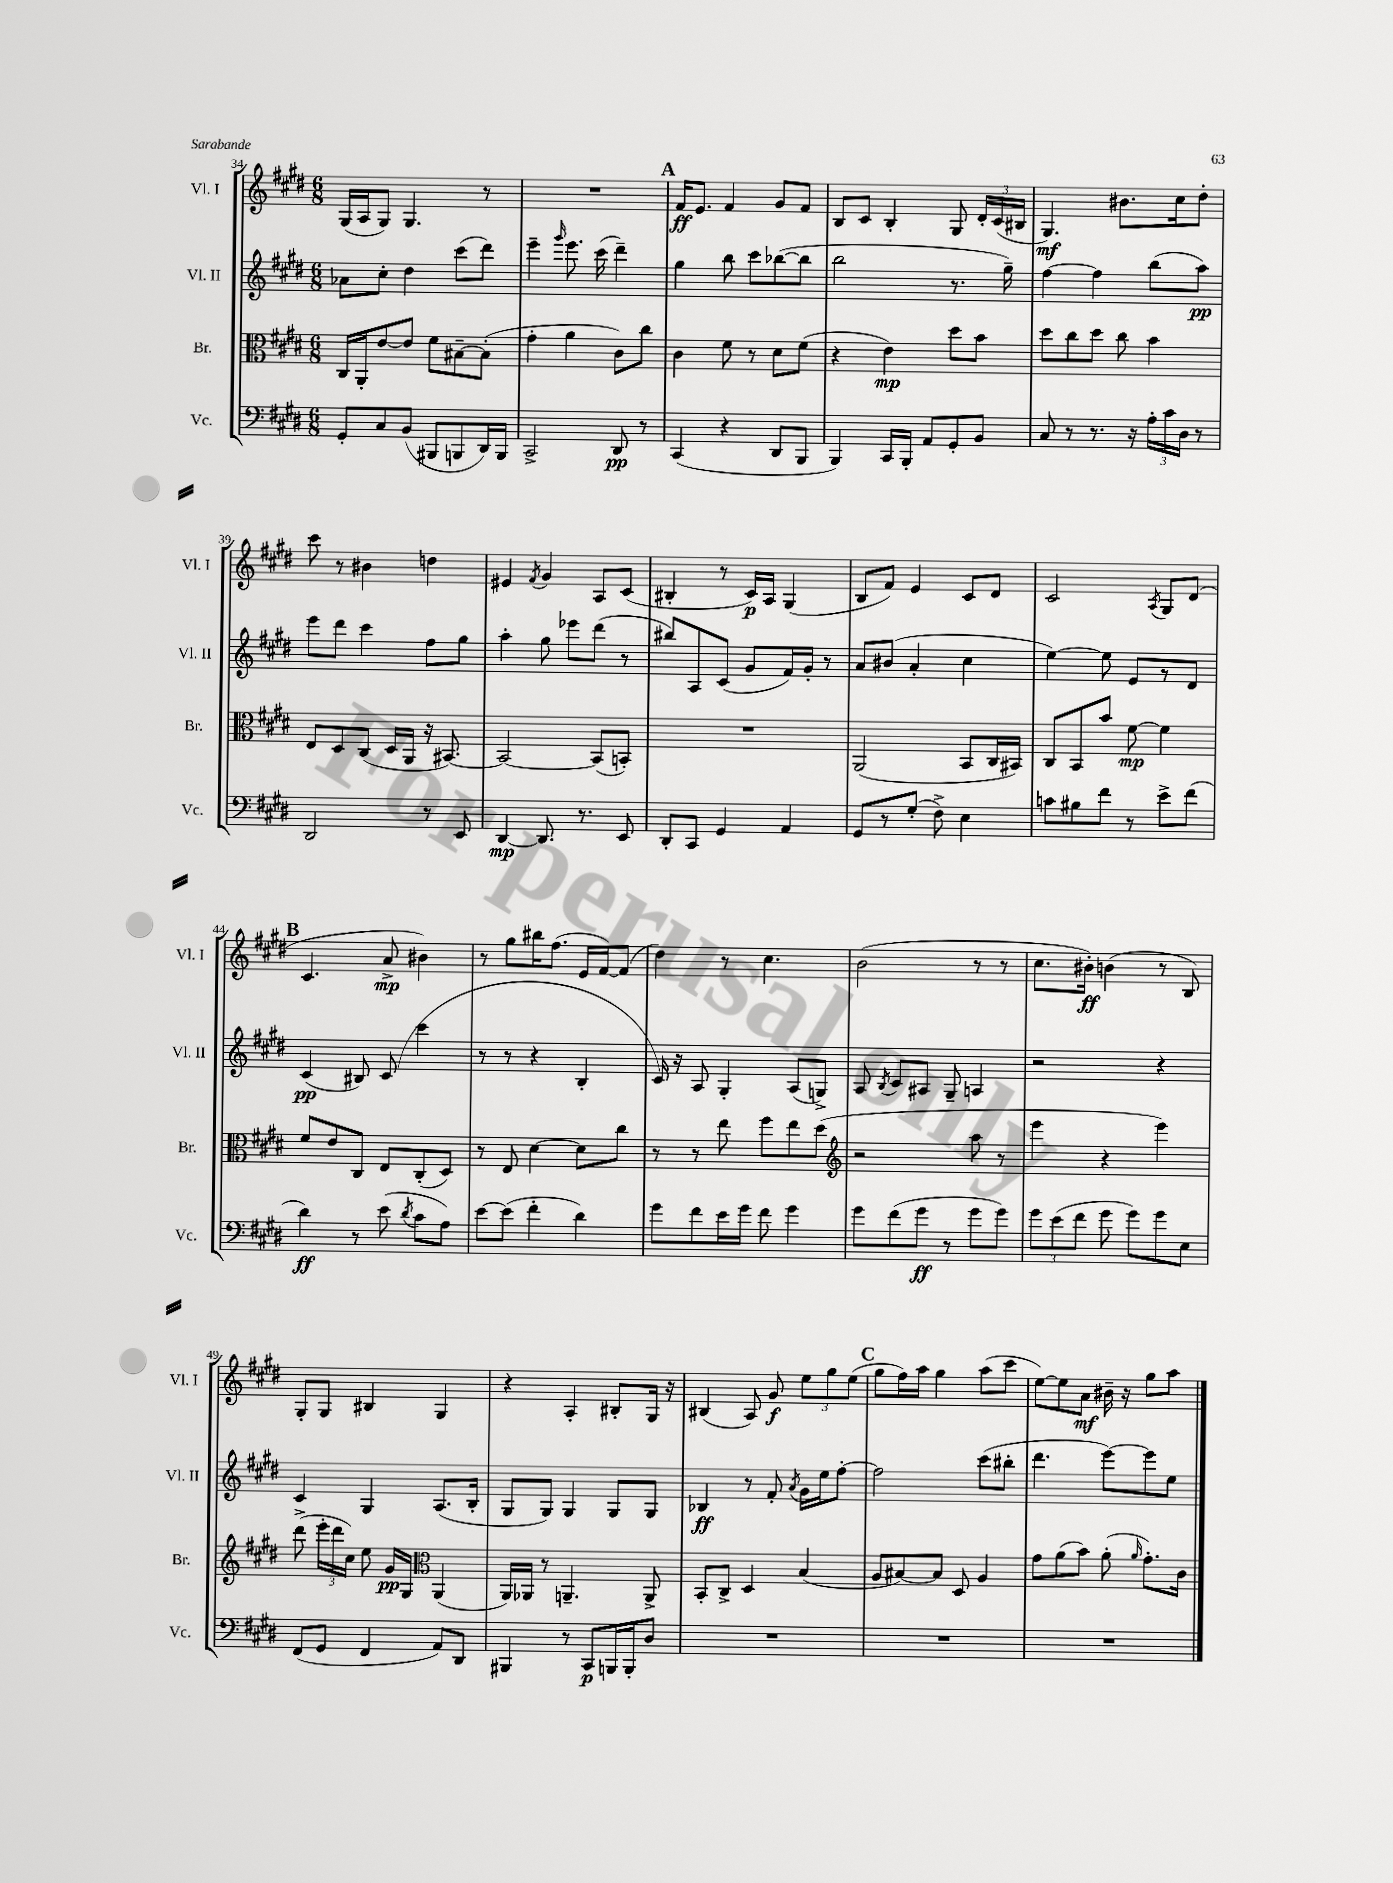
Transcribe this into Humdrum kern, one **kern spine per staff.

**kern	**dynam	**kern	**dynam	**kern	**dynam	**kern	**dynam
*part4	*part4	*part3	*part3	*part2	*part2	*part1	*part1
*staff4	*staff4	*staff3	*staff3	*staff2	*staff2	*staff1	*staff1
*I"Vc.	*	*I"Br.	*	*I"Vl. II	*	*I"Vl. I	*
*I'Vc.	*	*I'Br.	*	*I'Vl. II	*	*I'Vl. I	*
*clefF4	*	*clefC3	*	*clefG2	*	*clefG2	*
*k[f#c#g#d#]	*	*k[f#c#g#d#]	*	*k[f#c#g#d#]	*	*k[f#c#g#d#]	*
*M6/8	*	*M6/8	*	*M6/8	*	*M6/8	*
=34	=34	=34	=34	=34	=34	=34	=34
8GG#'/L	.	16C#/LL	.	8a-X\L	.	(16G#/LL	.
.	.	16AA'/J	.	.	.	16A/J	.
8C#/	.	[8e/	.	8cc#'\J	.	8G#/J)	.
(8BB/J	.	8e/J]	.	4dd#\	.	4.G#/	.
8BBB#X/L	.	8f#\L	.	.	.	.	.
8BBBn/	.	[8B#X~\	.	(8ccc#\L	.	.	.
16DD#/L)	.	(8B#'\J]	.	8ddd#\J)	.	8r	.
16BBB/JJ	.	.	.	.	.	.	.
=35	=35	=35	=35	=35	=35	=35	=35
2CC#^/	.	4g#'\	.	4eee~\	.	2.r	.
.	.	.	.	16qqggg#/	.	.	.
.	.	4a\	.	8.eee\	.	.	.
.	.	.	.	(16ccc#\	.	.	.
8DD#/	pp	8c#\L)	.	4ddd#~\)	.	.	.
8r	.	8cc#\J	.	.	.	.	.
!!LO:REH:place=s1:t=A
=36	=36	=36	=36	=36	=36	=36	=36
(4CC#/	.	4c#\	.	4gg#\	.	16f#/KL	ff
.	.	.	.	.	.	8.e/J	.
4r	.	8f#\	.	8bb\	.	4f#/	.
.	.	8r	.	8ccc#\L	.	.	.
8DD#/L	.	8d#\L	.	([8bb-X\	.	8g#/L	.
8BBB/J	.	(8f#\J	.	8bb-\J]	.	8f#/J	.
=37	=37	=37	=37	=37	=37	=37	=37
4BBB/)	.	4r	.	2bb\	.	8B/L	.
.	.	.	.	.	.	8c#/J	.
16CC#/LL	.	4e\)	mp	.	.	4B'/	.
16BBB'/JJ	.	.	.	.	.	.	.
8AA/L	.	.	.	.	.	.	.
8GG#'/	.	8dd#\L	.	8.r	.	8G#/	.
8BB/J	.	8b\J	.	.	.	24d#'/LL	.
.	.	.	.	.	.	(24c#/	.
.	.	.	.	16gg#~\)	.	.	.
.	.	.	.	.	.	24B#X/JJ	.
=38	=38	=38	=38	=38	=38	=38	=38
8C#/	.	8dd#\L	.	[4ff#\	.	4.G#/)	mf
8r	.	8cc#\	.	.	.	.	.
8.r	.	8dd#\J	.	4ff#\]	.	.	.
.	.	8cc#\	.	.	.	8.b#X\L	.
16r	.	.	.	.	.	.	.
24A'\LL	.	4b\	.	(8bb\L	.	.	.
24c#\	.	.	.	.	.	.	.
.	.	.	.	.	.	16cc#\k	.
24D#\JJ	.	.	.	.	.	.	.
8r	.	.	.	8aa\J)	pp	8dd#'\J	.
!!LO:LB:g=z
=39	=39	=39	=39	=39	=39	=39	=39
2DD#/	.	8E/L	.	8eee\L	.	8ccc#\	.
.	.	8D#/	.	8ddd#\J	.	8r	.
.	.	(8C#/J	.	4ccc#\	.	4b#X\	.
.	.	16D#/LL	.	.	.	.	.
.	.	16AA/JJ	.	.	.	.	.
8r	.	16r	.	8ff#\L	.	4ddn\	.
.	.	[8.BB#X/)	.	.	.	.	.
8EE/	.	.	.	8gg#\J	.	.	.
=40	=40	=40	=40	=40	=40	=40	=40
[4DD#/	mp	2BB#/_	.	4aa'\	.	4e#X/	.
.	.	.	.	.	.	8qf#/	.
8.DD#/]	.	.	.	8gg#\	.	4g#/	.
.	.	.	.	8eee-X\L	.	.	.
8.r	.	.	.	.	.	.	.
.	.	(8BB#/L]	.	(8ddd#\J	.	8A/L	.
8EE/	.	8BBn'/J)	.	8r	.	(8c#/J	.
=41	=41	=41	=41	=41	=41	=41	=41
8DD#'/L	.	2.r	.	8bb#X/L)	.	4B#X'/	.
8CC#/J	.	.	.	8A/	.	.	.
4GG#/	.	.	.	(8c#/J	.	8r	.
.	.	.	.	8g#/L	.	16c#/LL)	p
.	.	.	.	.	.	16A/JJ	.
4AA/	.	.	.	16f#/L)	.	(4G#/	.
.	.	.	.	16g#'/JJ	.	.	.
.	.	.	.	8r	.	.	.
=42	=42	=42	=42	=42	=42	=42	=42
8GG#/L	.	(2AA/	.	8a/L	.	8B/L	.
8r	.	.	.	(8b#X/J	.	8f#/J)	.
(8G#'/J	.	.	.	4a'/	.	4e/	.
8F#^\)	.	.	.	.	.	.	.
4E\	.	8BB/L	.	4cc#\	.	8c#/L	.
.	.	16C#/L	.	.	.	8d#/J	.
.	.	16BB#X/JJ)	.	.	.	.	.
=43	=43	=43	=43	=43	=43	=43	=43
8cn\L	.	8C#/L	.	[4ee\)	.	2c#/	.
8B#X\	.	8BB/	.	.	.	.	.
8f#\J	.	8b/J	.	8ee\]	.	.	.
8r	.	[8f#\	mp	8e/L	.	.	.
.	.	.	.	.	.	8qA/	.
8e^\L	.	4f#\]	.	8r	.	8G#/L	.
(8f#\J	.	.	.	8d#/J	.	(8d#/J	.
!!LO:LB:g=z
!!LO:REH:place=s1:t=B
=44	=44	=44	=44	=44	=44	=44	=44
4d#\)	ff	8f#/L	.	(4c#/	pp	4.c#/	.
.	.	8e/	.	.	.	.	.
8r	.	8C#/J	.	8B#X/)	.	.	.
(8e\	.	8E/L	.	(8c#/	.	8a^/	mp
8qd#/	.	.	.	.	.	.	.
8c#\L	.	(8C#'/	.	4ccc#\	.	4b#X\)	.
8A\J)	.	8D#/J)	.	.	.	.	.
=45	=45	=45	=45	=45	=45	=45	=45
[8e\L	.	8r	.	8r	.	8r	.
(8e\J]	.	8E/	.	8r	.	8gg#\L	.
4f#'\	.	[4d#\	.	4r	.	16bb#X\K	.
.	.	.	.	.	.	(8.ff#\J	.
4d#\)	.	8d#\L]	.	4B'/	.	16e/LL	.
.	.	.	.	.	.	[16f#/J)	.
.	.	8cc#\J	.	.	.	(8f#/J]	.
=46	=46	=46	=46	=46	=46	=46	=46
8g#\L	.	8r	.	16c#/)	.	4dd#\)	.
.	.	.	.	16r	.	.	.
8f#\	.	8r	.	8A/	.	.	.
16e\L	.	8ee\	.	4G#'/	.	8r	.
16g#\JJ	.	.	.	.	.	.	.
8f#\	.	8ff#\L	.	.	.	4.cc#\	.
4g#\	.	8ee\	.	(8A/L	.	.	.
.	.	(8dd#\J	.	8Gn^/J)	.	.	.
=47	=47	=47	=47	=47	=47	=47	=47
*	*	*clefG2	*	*	*	*	*
8g#\L	.	2r	.	8A/	.	(2b\	.
.	.	.	.	8qB/	.	.	.
(8f#\	.	.	.	8c#/L	.	.	.
8g#\J	ff	.	.	8A#X/J	.	.	.
8r	.	.	.	8G#~/	.	.	.
8g#\L	.	8aa\	.	4An/	.	8r	.
8g#\J)	.	8r	.	.	.	8r	.
=48	=48	=48	=48	=48	=48	=48	=48
12g#\L	.	4eee\	.	2r	.	8.cc#\L	.
(12e\	.	.	.	.	.	.	.
12f#\J	.	.	.	.	.	.	.
.	.	.	.	.	.	16b#X'\Jk)	ff
8g#\	.	4r	.	.	.	(4bn\	.
8g#\L)	.	.	.	.	.	.	.
8g#\	.	4eee\)	.	4r	.	8r	.
8E\J	.	.	.	.	.	8B/)	.
!!LO:LB:g=z
=49	=49	=49	=49	=49	=49	=49	=49
(8FF#/L	.	(8ddd#^\	.	4c#/	.	8G#'/L	.
8GG#/J	.	24eee'\LL	.	.	.	8G#/J	.
.	.	24ddd#\	.	.	.	.	.
.	.	24cc#\JJ)	.	.	.	.	.
4FF#/	.	8ee\	.	4G#/	.	4B#X/	.
.	.	16g#/LL	pp	.	.	.	.
.	.	16G#/JJ	.	.	.	.	.
*	*	*clefC3	*	*	*	*	*
8AA/L)	.	(4AA/	.	(8.A/L	.	4G#/	.
8DD#/J	.	.	.	.	.	.	.
.	.	.	.	16B'/Jk	.	.	.
=50	=50	=50	=50	=50	=50	=50	=50
4BBB#X/	.	16AA/LL)	.	8G#/L	.	4r	.
.	.	16AA-X/JJ	.	.	.	.	.
.	.	8r	.	8G#/J)	.	.	.
8r	.	4.AAn~/	.	4G#/	.	4A'/	.
8CC#/L	p	.	.	.	.	.	.
16BBBn/L	.	.	.	8G#/L	.	8B#X'/L	.
16BBB'/J	.	.	.	.	.	.	.
8D#/J	.	8AA^/	.	8G#/J	.	16G#/Jk	.
.	.	.	.	.	.	16r	.
=51	=51	=51	=51	=51	=51	=51	=51
2.r	.	8BB'/L	.	4B-X/	ff	(4B#X/	.
.	.	8C#^/J	.	.	.	.	.
.	.	4D#/	.	8r	.	8A/)	.
.	.	.	.	8f#'/	.	8g#/	f
.	.	.	.	8qa/	.	.	.
.	.	(4B/	.	16g#\LL	.	12ee\L	.
.	.	.	.	16ee\J	.	.	.
.	.	.	.	.	.	12gg#\	.
.	.	.	.	[8ff#'\J	.	.	.
.	.	.	.	.	.	(12ee\J	.
!!LO:REH:place=s1:t=C
=52	=52	=52	=52	=52	=52	=52	=52
2.r	.	8A/L	.	2ff#\]	.	8gg#\L	.
.	.	[8B#X/)	.	.	.	16ff#\L)	.
.	.	.	.	.	.	16aa\JJ	.
.	.	8B#/J]	.	.	.	4gg#\	.
.	.	8D#/	.	.	.	.	.
.	.	4A/	.	(8ccc#\L	.	(8aa\L	.
.	.	.	.	8bb#X'\J	.	8ccc#\J	.
=53	=53	=53	=53	=53	=53	=53	=53
2.r	.	8g#\L	.	4.ddd#\	.	[8ee\L)	.
.	.	(8a\	.	.	.	8ee\]	.
.	.	8b\J)	.	.	.	8a\J	mf
.	.	(8a'\	.	[8eee\L)	.	16b#X~\	.
.	.	.	.	.	.	16r	.
.	.	16qqa/	.	.	.	.	.
.	.	8.g#'\L)	.	8eee\]	.	8gg#\L	.
.	.	.	.	8ee\J	.	8aa\J	.
.	.	16c#\Jk	.	.	.	.	.
==	==	==	==	==	==	==	==
*-	*-	*-	*-	*-	*-	*-	*-
